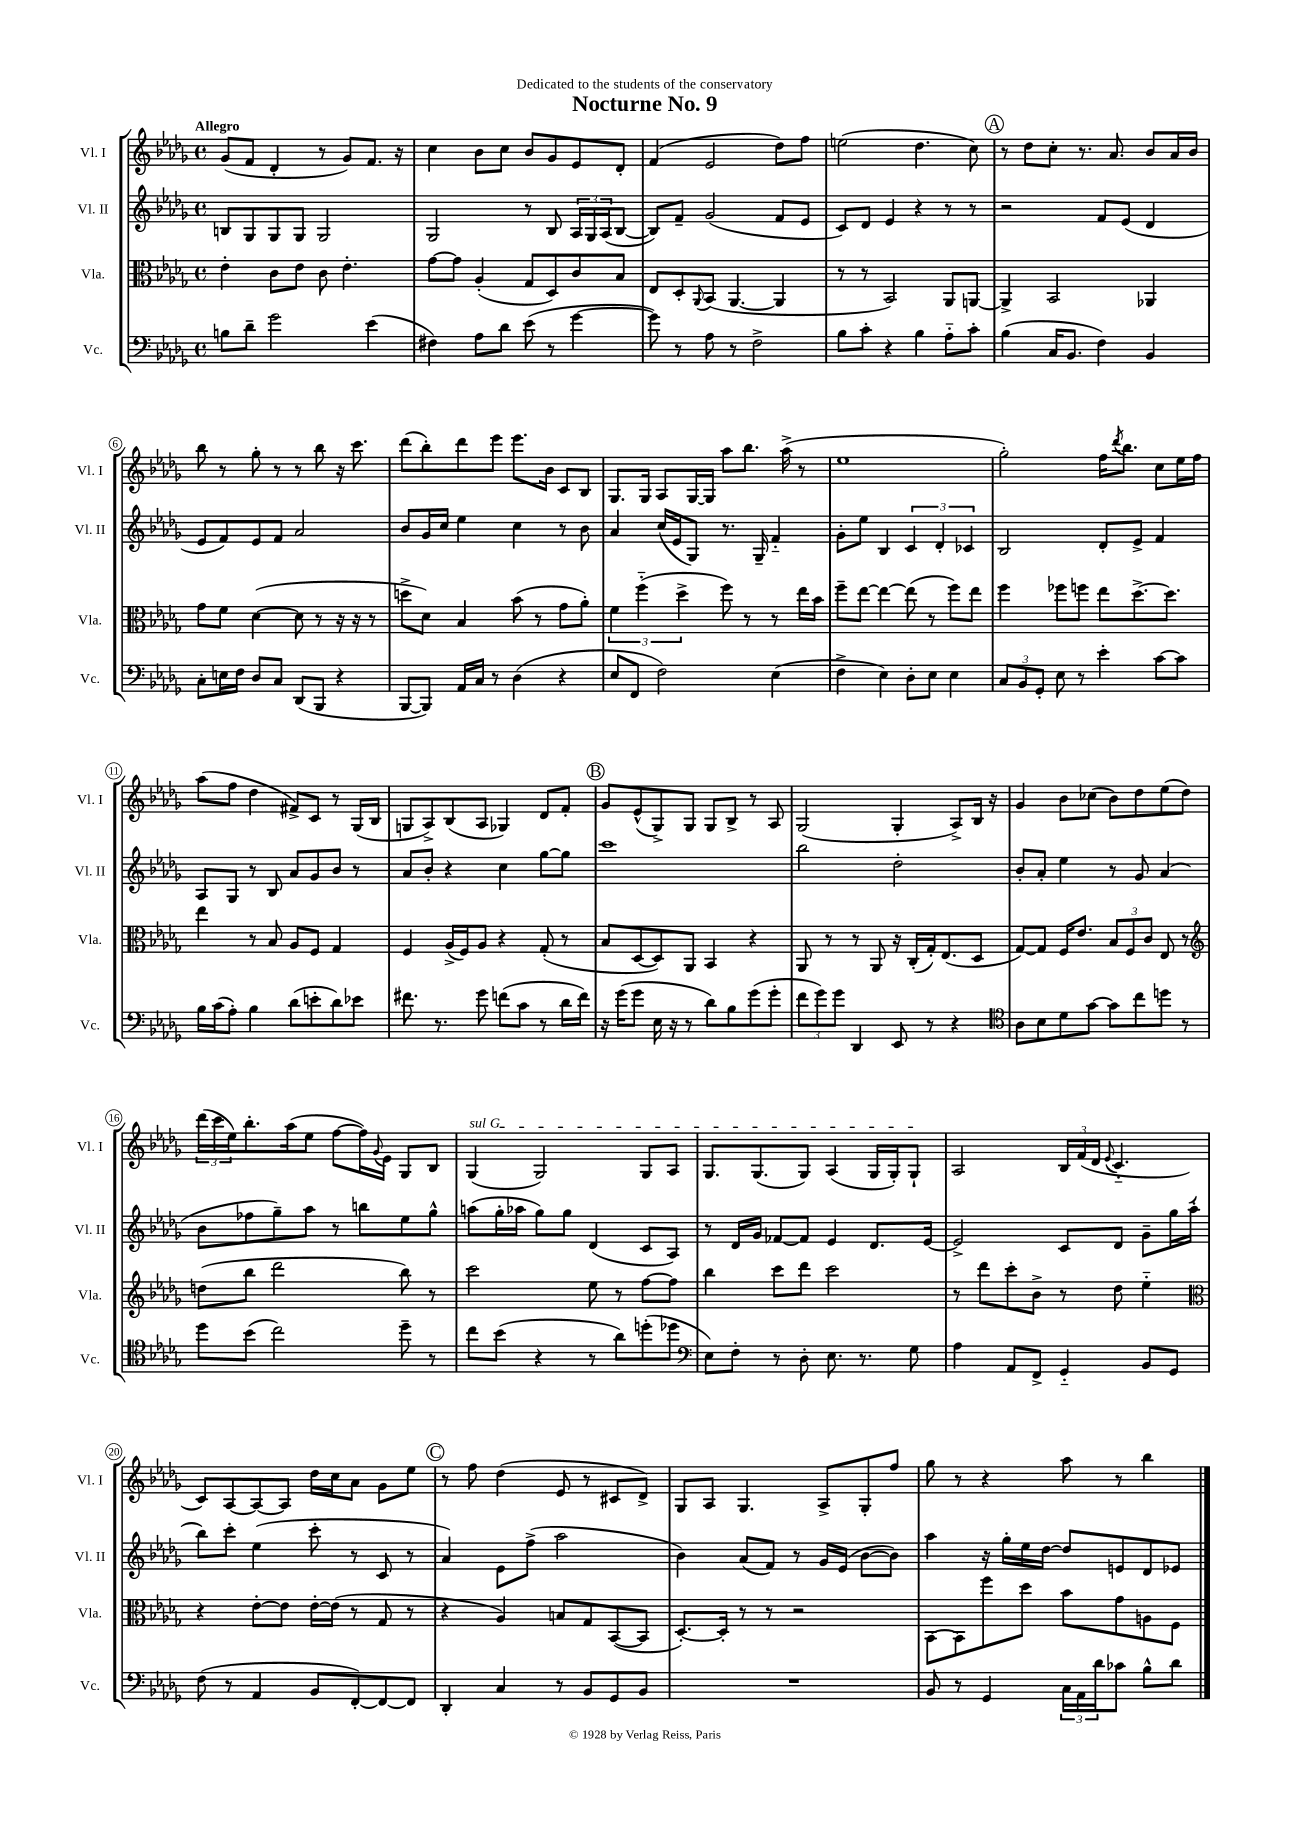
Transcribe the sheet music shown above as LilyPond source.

\header { title = "Nocturne No. 9" dedication = "Dedicated to the students of the conservatory" }
<<
\new StaffGroup <<
\new Staff = "s0" \with { instrumentName = "Vl. I" shortInstrumentName = "Vl. I" } {
    \clef treble \key des \major \defaultTimeSignature \time 4/4 \tempo "Allegro"
    ges'8( f'8 des'4-. r8 ges'8) f'8. r16 |
    c''4 bes'8 c''8 bes'8 ges'8 ees'8 des'8-. |
    f'4( ees'2 des''8) f''8 |
    e''2( des''4. c''8) |
    \mark \markup { \circle "A" } r8 des''8 c''8-. r8. aes'8. bes'8 aes'16 bes'16 |
    bes''8 r8 ges''8-. r8 r8 bes''8 r16 c'''8. |
    des'''8( bes''8-.) des'''8 ees'''8 ees'''8. bes'16 c'8 bes8 |
    ges8. ges16 aes8 ges16~ ges16 aes''8 bes''8. aes''16->( r8 |
    ees''1 |
    ges''2-.) f''16 \acciaccatura { des'''8 } bes''8. c''8 ees''16 f''16 |
    aes''8( f''8 des''4 fis'8->) c'8 r8 ges16( bes16 |
    g8 aes8->) bes8( aes8 ges4) des'8 f'8-. |
    \mark \markup { \circle "B" } ges'8 ees'8-^( ges8->) ges8 ges8 bes8-> r8 aes8 |
    ges2( ges4-. aes8->) bes16 r16 |
    ges'4 bes'8 ces''8( bes'8) des''8 ees''8( des''8) |
    \tuplet 3/2 { des'''16( c'''16 ees''16) } bes''8.-. aes''16( ees''8 f''8~ f''16) \appoggiatura { ges'8 } ees'16 ges8 bes8 |
    \once \override TextSpanner.bound-details.left.text = \markup { \italic "sul G" } ges4\startTextSpan( ges2) ges8 aes8 |
    ges8. ges8.( ges8) aes4( ges16 ges16-.) ges8-!\stopTextSpan |
    aes2 \tuplet 3/2 { bes16 f'16( des'16 } \appoggiatura { ees'8 } c'4.-_ |
    c'8) aes8~ aes8~ aes8 des''16 c''16 aes'8 ges'8 ees''8 |
    \mark \markup { \circle "C" } r8 f''8 des''4( ees'8 r8 cis'8 des'8->) |
    ges8 aes8 ges4. aes8-> ges8-. f''8 |
    ges''8 r8 r4 aes''8 r8 bes''4 \bar "|." |
}
\new Staff = "s1" \with { instrumentName = "Vl. II" shortInstrumentName = "Vl. II" } {
    \clef treble \key des \major \defaultTimeSignature \time 4/4
    b8 ges8 ges8 ges8 ges2 |
    ges2 r8 bes8 \tuplet 3/2 { aes16 ges16 aes16( } bes8~ |
    bes8) f'8-- ges'2( f'8 ees'8 |
    c'8) des'8 ees'4 r4 r8 r8 |
    \mark \markup { \circle "A" } r2 f'8 ees'8( des'4 |
    ees'8 f'8) ees'8 f'8 aes'2 |
    bes'8 ges'16 c''16 ees''4 c''4 r8 bes'8 |
    aes'4 c''16( ees'16 ges8) r8. ges16-- f'4-_ |
    ges'8-. ees''8 bes4 \tuplet 3/2 { c'4 des'4-. ces'4 } |
    bes2 des'8-. ees'8-> f'4 |
    aes8 ges8 r8 bes8 aes'8 ges'8 bes'8 r8 |
    aes'8 bes'8-. r4 c''4 ges''8~ ges''8 |
    \mark \markup { \circle "B" } c'''1 |
    bes''2 des''2-. |
    bes'8-. aes'8-. ees''4 r8 ges'8 aes'4( |
    bes'8 fes''8 ges''8--) aes''8 r8 b''8 ees''8 ges''8-^ |
    a''8( ges''16-. aes''16 ges''8) ges''8 des'4( c'8 aes8) |
    r8 des'16 ges'16 fes'8~ fes'8 ees'4 des'8. ees'16~ |
    ees'2-> c'8 des'8 ges'8-- ges''16 aes''16-.( |
    bes''8) c'''8-. ees''4( c'''8-. r8 c'8 r8 |
    \mark \markup { \circle "C" } aes'4) ees'8 f''8->( aes''2 |
    bes'4) aes'8( f'8) r8 ges'16 ees'16( bes'8~ bes'8) |
    aes''4 r16 ges''16-. ees''16 des''16~ des''8 e'8 des'8 ees'8 \bar "|." |
}
\new Staff = "s2" \with { instrumentName = "Vla." shortInstrumentName = "Vla." } {
    \clef alto \key des \major \defaultTimeSignature \time 4/4
    ees'4-. c'8 ees'8 c'8 ees'4.-. |
    ges'8~ ges'8 aes4-.( ges8 des8) c'8 bes8 |
    ees8 des8-. \appoggiatura { aes,8 } bes,8( aes,4.~ aes,4 |
    r8 r8 bes,2) aes,8 a,8~ |
    \mark \markup { \circle "A" } a,4-> bes,2 aes,4 |
    ges'8 f'8 des'4~( des'8 r8 r16 r16 r8 |
    d''8-> des'8) bes4 bes'8( r8 ges'8 aes'8-.) |
    \tuplet 3/2 { f'4 f''4-_( des''4-> } f''8) r8 r8 ees''16 bes'16 |
    f''8-- ees''8~ ees''4~ ees''8( r8 f''8) ees''8 |
    f''4 fes''8 f''8 ees''8 des''8.~-> des''8. |
    ees''4 r8 bes8 aes8 f8 ges4 |
    f4 aes16->( f16) aes8 r4 ges8-.( r8 |
    \mark \markup { \circle "B" } bes8 des8~ des8) aes,8 bes,4 r4 |
    aes,8 r8 r8 aes,8 r16 c16-.( ges16-.) ees8.( des8 |
    ges8~) ges8 f16 ees'8. \tuplet 3/2 { bes8 f8 c'8 } ees8 r8 |
    \clef treble d''8( bes''8 des'''2 bes''8) r8 |
    c'''2 ees''8 r8 f''8~ f''8 |
    bes''4 c'''8 des'''8 c'''2 |
    r8 des'''8 c'''8-. bes'8-> r8 des''8 ees''4-_ |
    \clef alto r4 ees'8~-. ees'8 ees'16~-. ees'16( r8 ges8 r8 |
    \mark \markup { \circle "C" } r4 aes4) b8 ges8 bes,8~( bes,8 |
    des8.~-.) des16-. r8 r8 r2 |
    bes,8~ bes,8 f''8 des''8 bes'8 ges'8 a8 f8 \bar "|." |
}
\new Staff = "s3" \with { instrumentName = "Vc." shortInstrumentName = "Vc." } {
    \clef bass \key des \major \defaultTimeSignature \time 4/4
    b8 des'8-- ges'2 ees'4( |
    fis4) aes8 des'8 ees'8( r8 ges'4~ |
    ges'8) r8 aes8 r8 f2-> |
    bes8 c'8-. r4 bes4 aes8-_ c'8-. |
    \mark \markup { \circle "A" } bes4( c16 bes,8. f4) bes,4 |
    c8-. e16 f16 des8 c8 des,8( bes,,8 r4 |
    bes,,8~ bes,,8) aes,16 c16 r8 des4( r4 |
    ees8 f,8 f2) ees4( |
    f4-> ees4) des8-. ees8 ees4 |
    \tuplet 3/2 { c8 bes,8 ges,8-. } ees8 r8 ees'4-. c'8~ c'8 |
    bes16 c'16( aes8-.) bes4 des'8( e'8-. des'8) ees'8 |
    fis'8. r8. ges'8 f'8( c'8 r8 des'16 f'16) |
    \mark \markup { \circle "B" } r16 ges'16( ges'8 ees16 r16 r8 des'8) bes8 ges'8( ges'8-. |
    \tuplet 3/2 { f'8 ges'8) ges'8 } des,4 ees,8 r8 r4 |
    \clef tenor aes8 bes8 des'8 ges'8~ ges'8 c''8 d''8 r8 |
    des''8 bes'8( c''2) des''8-- r8 |
    c''8 bes'8( r4 r8 aes'8) d''8-.( des''8 |
    \clef bass ees8) f8-. r8 des8-. ees8. r8. ges8 |
    aes4 aes,8 f,8-> ges,4-_ bes,8 ges,8 |
    f8( r8 aes,4 bes,8 f,8~-.) f,8~ f,8 |
    \mark \markup { \circle "C" } des,4-. c4 r8 bes,8 ges,8 bes,8 |
    R1 |
    bes,8 r8 ges,4 \tuplet 3/2 { c16 aes,16 des'16 } ces'8 bes8-^ des'8 \bar "|." |
}
>>
>>
\layout { \context { \Score \override BarNumber.stencil = #(make-stencil-circler 0.1 0.3 ly:text-interface::print) } }
